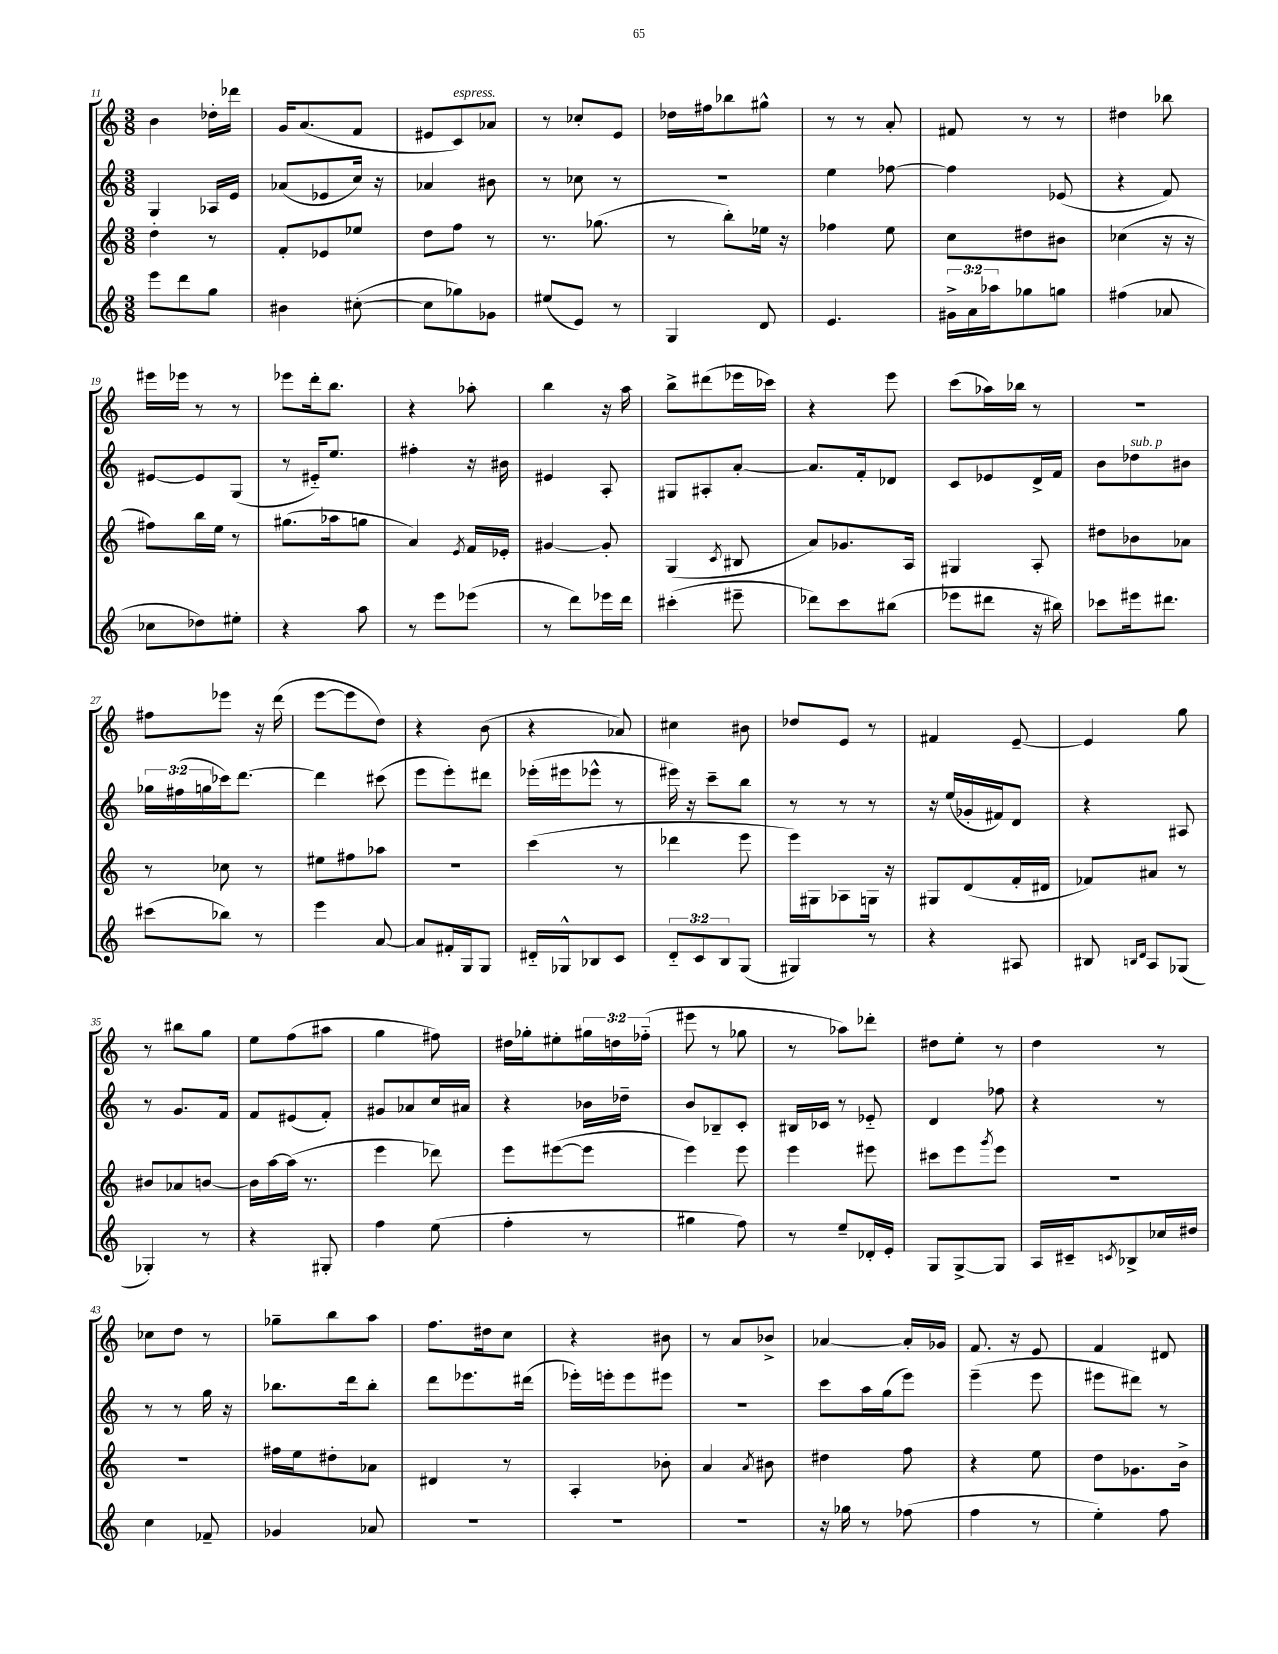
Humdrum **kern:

**kern	**kern	**kern	**kern
*staff4	*staff3	*staff2	*staff1
*clefG2	*clefG2	*clefG2	*clefG2
*k[]	*k[]	*k[]	*k[]
*M3/8	*M3/8	*M3/8	*M3/8
8eee\L	4dd'\	4G/	4b\
8ddd\	.	.	.
8gg\J	8r	16A-/LL	16dd-'\LL
.	.	16e/JJ	16ddd-\JJ
=	=	=	=
4b#\	8f'/L	(8a-/L	16g/LK
.	.	.	(8.a/
.	8e-/	8e-/	.
([8cc#'\	8ee-/J	16cc/Jk)	8f/J
.	.	16r	.
=	=	=	=
8cc#\]L	8dd\L	4a-/	8e#/L
8gg-\)	8ff\J	.	8c/)
8g-\J	8r	8b#\	8a-/J
=	=	=	=
(8ee#/L	8.r	8r	8r
8e/J)	.	8cc-\	8cc-'/L
.	(8.gg-\	.	.
8r	.	8r	8e/J
=	=	=	=
4G/	8r	4.r	16dd-\LL
.	.	.	16ff#\J
.	8bb'\L)	.	8bb-\
8d/	16ee-\Jk	.	8gg#^^\J
.	16r	.	.
=	=	=	=
4.e/	4ff-\	4ee\	8r
.	.	.	8r
.	8ee\	[8ff-\	8a'/
=	=	=	=
24g#^\LL	8cc\L	4ff-\]	8f#/
24a\	.	.	.
24aa-\J	.	.	.
8gg-\	8dd#\	.	8r
8gg\J	8b#\J	(8e-/	8r
=	=	=	=
(4ff#\	(4cc-\	4r	4dd#\
8a-/	16r	8f/)	8bb-\
.	16r	.	.
=	=	=	=
8cc-\L	8ff#\L)	[8e#/L	16eee#\LL
.	.	.	16eee-\JJ
8dd-\)	16bb\L	8e#/]	8r
.	16ee\JJ	.	.
8ee#'\J	8r	(8G/J	8r
=	=	=	=
4r	(8.gg#\L	8r	8eee-\L
.	.	16e#'~/LK)	16ddd'\k
.	16aa-\k	8.ee/J	8.bb\J
8aa\	8gg\J	.	.
=	=	=	=
8r	4a/)	4ff#'\	4r
8eee\L	.	.	.
.	8qe/	.	.
(8eee-\J	16f/LL	16r	8aa-'\
.	16e-'/JJ	16b#\	.
=	=	=	=
8r	[4g#/	4e#/	4bb\
8ddd\L)	.	.	.
16eee-\L	8g#'/]	8A'/	16r
16ddd\JJ	.	.	16aa\
=	=	=	=
(4ccc#'\	(4G/	8G#/L	8bb^\L
.	.	8A#'/	(8ddd#\
.	8qc/	.	.
8eee#~\	8B#/	[8a'/J	16eee-\L
.	.	.	16ccc-\JJ)
=	=	=	=
8ddd-\L)	8a/L)	8.a/]L	4r
8ccc\	8.g-/	.	.
.	.	16f'/k	.
(8bb#\J	.	8d-/J	8eee\
.	16A/Jk	.	.
=	=	=	=
8eee-\L	4G#/	8c/L	(8ccc\L
8ddd#\J	.	8e-/	16aa-\L)
.	.	.	16bb-\JJ
16r	8A'/	16d^/L	8r
16bb#\)	.	16f/JJ	.
=	=	=	=
8ccc-\L	8dd#\L	8b\L	4.r
16eee#\k	8b-\	8dd-\	.
8.ddd#\J	.	.	.
.	8a-\J	8b#\J	.
=	=	=	=
(8ccc#\L	8r	24gg-\LL	8ff#\L
.	.	(24ff#\	.
.	.	24gg\	.
8bb-\J)	8cc-\	16ccc-\J)	8eee-\J
.	.	[8.ddd\J	.
8r	8r	.	16r
.	.	.	(16ddd\
=	=	=	=
4eee\	8ee#\L	4ddd\]	[8eee\L
.	8ff#\	.	8eee\]
[8a/	8aa-\J	(8ccc#\	8dd\J)
=	=	=	=
8a/]L	4.r	8eee\L	4r
16f#'/L	.	8eee'\)	.
16G/J	.	.	.
8G/J	.	8ddd#\J	(8b\
=	=	=	=
16d#'~/LL	(4ccc\	(16eee-'\LL	4r
16G-^^/J	.	16eee#\J	.
8B-/	.	8eee-^^\J	.
8c/J	8r	8r	8a-/)
=	=	=	=
12d'~/L	4ddd-\	16eee#\)	4cc#\
.	.	16r	.
12c/	.	.	.
.	.	8ccc~\L	.
12B/	.	.	.
(8G/J	8eee\	8bb\J	8b#\
=	=	=	=
4G#/)	16eee\LL)	8r	8dd-/L
.	16G#\J	.	.
.	8A-\	8r	8e/J
8r	16G\Jk	8r	8r
.	16r	.	.
=	=	=	=
4r	8G#/L	16r	4f#/
.	.	(16ee/LL	.
.	(8d/	16g-'/	.
.	.	16f#/J)	.
8A#/	16f'/L	8d/J	[8e~/
.	16d#/JJ	.	.
=	=	=	=
8B#/	8f-/L)	4r	4e/]
16qqB/LL	.	.	.
16qqd/JJ	.	.	.
8A/L	8a#/J	.	.
(8G-/J	8r	8A#/	8gg\
=	=	=	=
4G-'/)	8b#/L	8r	8r
.	8a-/	8.g/L	8bb#\L
8r	[8b/J	.	8gg\J
.	.	16f/Jk	.
=	=	=	=
4r	16b\]LL	8f/L	8ee\L
.	[16aa\	.	.
.	(16aa\]JJ	(8e#/	(8ff\
.	8.r	.	.
8G#'/	.	8f'/J)	8aa#\J
=	=	=	=
4ff\	4eee\	8g#/L	4gg\
.	.	8a-/	.
(8ee\	8ddd-\)	16cc/L	8ff#\)
.	.	16a#/JJ	.
=	=	=	=
4ff'\	8eee\L	4r	16dd#\LL
.	.	.	16gg-'\J
.	([8eee#\	.	8ee#'\
8r	8eee#\]J	16b-\LL	24gg#\L
.	.	.	24dd\
.	.	16dd-~\JJ	.
.	.	.	(24ff-'~\JJ
=	=	=	=
4gg#\	4eee\)	8b/L	8eee#\
.	.	8B-~/	8r
8ff\)	8eee\	8c'/J	8gg-\
=	=	=	=
8r	4eee\	16B#/LL	8r
.	.	16c-/JJ	.
8ee~/L	.	8r	8aa-\L)
16d-'/L	8eee#\	8e-'~/	8ddd-'\J
16e'/JJ	.	.	.
=	=	=	=
8G/L	8ccc#\L	4d/	8dd#\L
[8G^/	8eee\	.	8ee'\J
.	8qggg/	.	.
8G/]J	8eee\J	8ff-\	8r
=	=	=	=
16A/LL	4.r	4r	4dd\
16c#~/J	.	.	.
8qc/	.	.	.
8B-^/	.	.	.
16cc-/L	.	8r	8r
16dd#/JJ	.	.	.
=	=	=	=
4cc\	4.r	8r	8cc-\L
.	.	8r	8dd\J
8f-~/	.	16gg\	8r
.	.	16r	.
=	=	=	=
4g-/	16ff#\LL	8.bb-\L	8gg-~\L
.	16ee\J	.	.
.	8dd#'\	.	8bb\
.	.	16ddd\k	.
8a-/	8a-\J	8bb-'\J	8aa\J
=	=	=	=
4.r	4d#/	8ddd\L	8.ff\L
.	.	8.eee-\	.
.	.	.	16dd#\k
.	8r	.	8cc\J
.	.	(16ddd#\Jk	.
=	=	=	=
4.r	4A'/	16eee-'\LL)	4r
.	.	16eee'\J	.
.	.	8eee\	.
.	8b-'\	8eee#\J	8b#\
=	=	=	=
4.r	4a/	4.r	8r
.	.	.	8a/L
.	8qa/	.	.
.	8b#\	.	8b-^/J
=	=	=	=
16r	4dd#\	8ccc\L	[4a-/
16gg-\	.	.	.
8r	.	16aa\L	.
.	.	(16gg\J	.
(8ff-\	8ff\	8eee\J)	16a-'/]LL
.	.	.	16g-/JJ
=	=	=	=
4ff\	4r	(4eee~\	8.f/
.	.	.	16r
8r	8ee\	8eee\	8e/
=	=	=	=
4ee'\)	8dd\L	8eee#\L	4f/
.	8.g-\	8ddd#\J)	.
8ff\	.	8r	8d#/
.	16b^\Jk	.	.
==	==	==	==
*-	*-	*-	*-
